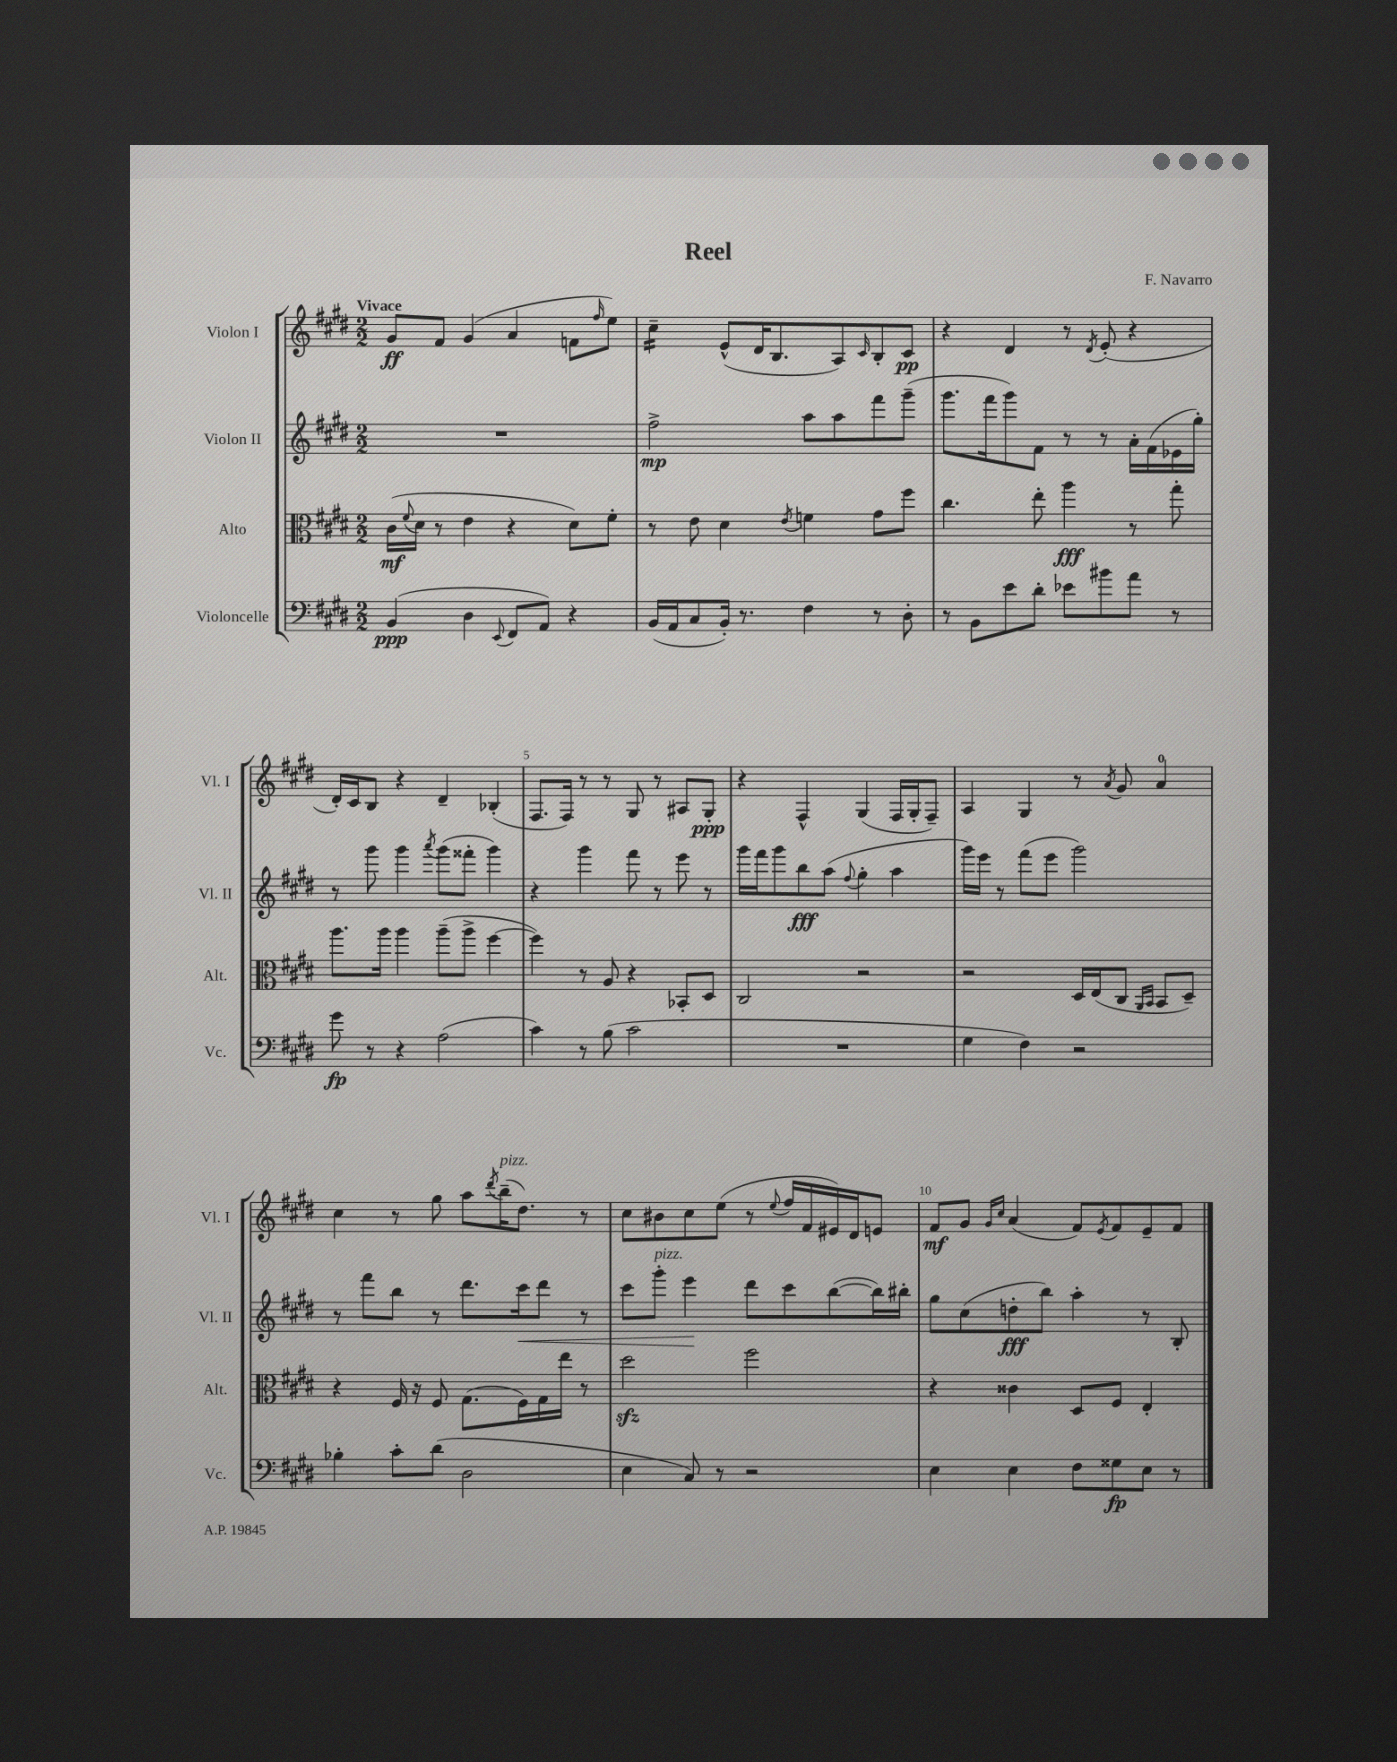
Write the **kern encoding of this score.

**kern	**kern	**kern	**kern
*staff4	*staff3	*staff2	*staff1
*clefF4	*clefC3	*clefG2	*clefG2
*k[f#c#g#d#]	*k[f#c#g#d#]	*k[f#c#g#d#]	*k[f#c#g#d#]
*M2/2	*M2/2	*M2/2	*M2/2
(4BB/	(16c#\LL	1r	8g#/L
.	8qqf#/	.	.
.	16d#\JJ	.	.
.	8r	.	8f#/J
4D#\	4e\	.	(4g#/
8qqEE/	.	.	.
8FF#/L	4r	.	4a/
8AA/J)	.	.	.
4r	8d#\L)	.	8f\L
.	.	.	16qqff#/
.	8f#'\J	.	8ee\J)
=	=	=	=
(16BB/LL	8r	2ff#^\	4cc#~\
16AA/J	.	.	.
8C#/	8e\	.	.
16BB'/Jk)	4d#\	.	(8e^^/L
8.r	.	.	.
.	.	.	16d#/K
.	.	.	8.B/
.	8qe/	.	.
4F#\	4f\	8aa\L	.
.	.	8aa\	8A/)
.	.	.	16qqc#/
8r	8g#\L	8fff#\	8B'/
8D#'\	8ff#\J	(8ggg#~\J	8c#/J
=	=	=	=
8r	4.cc#\	8.ggg#\L	4r
8BB\L	.	.	.
.	.	16fff#\k	.
8e\	.	8ggg#\)	4d#/
8d#'\J	8ee'\	8f#\J	.
8e-\L	4aa\	8r	8r
.	.	.	8qd#/
8b#\	.	8r	(8e'/
8a\J	8r	16a'\LL	4r
.	.	(16f#\	.
8r	8gg#'\	16e-\	.
.	.	16gg#'\JJ)	.
=	=	=	=
8g#\	8.aa\L	8r	16d#'/LL)
.	.	.	16c#/J
8r	.	8ggg#\	8B/J
.	16aa\Jk	.	.
4r	4aa\	4ggg#\	4r
.	.	8qaaa/	.
(2A\	(8aa~\L	(8ggg#\L	4d#~/
.	8aa^\J	8fff##'\J	.
.	[4ff#\	4ggg#\)	(4B-'/
=	=	=	=
4c#\)	4ff#\])	4r	8.F#/L
.	.	.	16F#/Jk)
8r	8r	4ggg#\	8r
(8B\	8A/	.	8r
2c#\	4r	8fff#\	8G#/
.	.	8r	8r
.	8BB-'/L	8eee\	8A#/L
.	8D#/J	8r	8G#'/J
=	=	=	=
1r	2C#/	16ggg#\LL	4r
.	.	16fff#\J	.
.	.	8ggg#\	.
.	.	8bb\	4F#^^/
.	.	(8aa\J	.
.	.	8qqff#/	.
.	2r	4gg#'\	(4G#/
.	.	4aa\	16F#/LL
.	.	.	16G#'/J
.	.	.	8F#~/J)
=	=	=	=
4G#\	2r	16ggg#\LL)	4A/
.	.	16eee\JJ	.
.	.	8r	.
4F#\)	.	(8fff#\L	4G#/
.	.	8eee\J	.
2r	16D#/LL	2ggg#\)	8r
.	(16E/J	.	.
.	.	.	8qa/
.	8C#/J	.	8g#/
.	16qqAA/LL	.	.
.	16qqBB/JJ	.	.
.	8BB/L	.	4a/
.	8D#~/J)	.	.
=	=	=	=
4B-'\	4r	8r	4cc#\
.	.	8fff#\L	.
8c#'\L	16F#/	8bb\J	8r
.	16r	.	.
(8d#\J	8F#/	8r	8gg#\
2D#\	(8.G#\L	8.ddd#\L	8aa\L
.	.	.	8qddd#/
.	.	.	(16bb~\K
.	16F#\L)	16ccc#\k	8.dd#\J)
.	16G#\	8ddd#\J	.
.	16ee\JJ	.	.
.	8r	8r	8r
=	=	=	=
4E\	2dd#\	8ccc#\L	8cc#\L
.	.	8ggg#'\J	8b#\
8C#/)	.	4eee\	8cc#\
8r	.	.	(8ee\J
2r	2ff#\	8ddd#\L	8r
.	.	.	8qqee/
.	.	8ccc#\	16ff#/LL
.	.	.	16f#/
.	.	([8bb\	16e#/)
.	.	.	16d#/J
.	.	16bb\]L)	8e/J
.	.	16bb#'\JJ	.
=	=	=	=
4E\	4r	8gg#\L	8f#/L
.	.	(8cc#\	8g#/J
.	.	.	16qqg#/LL
.	.	.	16qqcc#/JJ
4E\	4c##\	8dd'\	(4a/
.	.	8bb\J)	.
8F#\L	8D#/L	4aa'\	8f#/L)
.	.	.	8qe/
8G##\	8F#/J	.	8f#/
8E\J	4E'/	8r	8e~/
8r	.	8B'/	8f#/J
==	==	==	==
*-	*-	*-	*-
